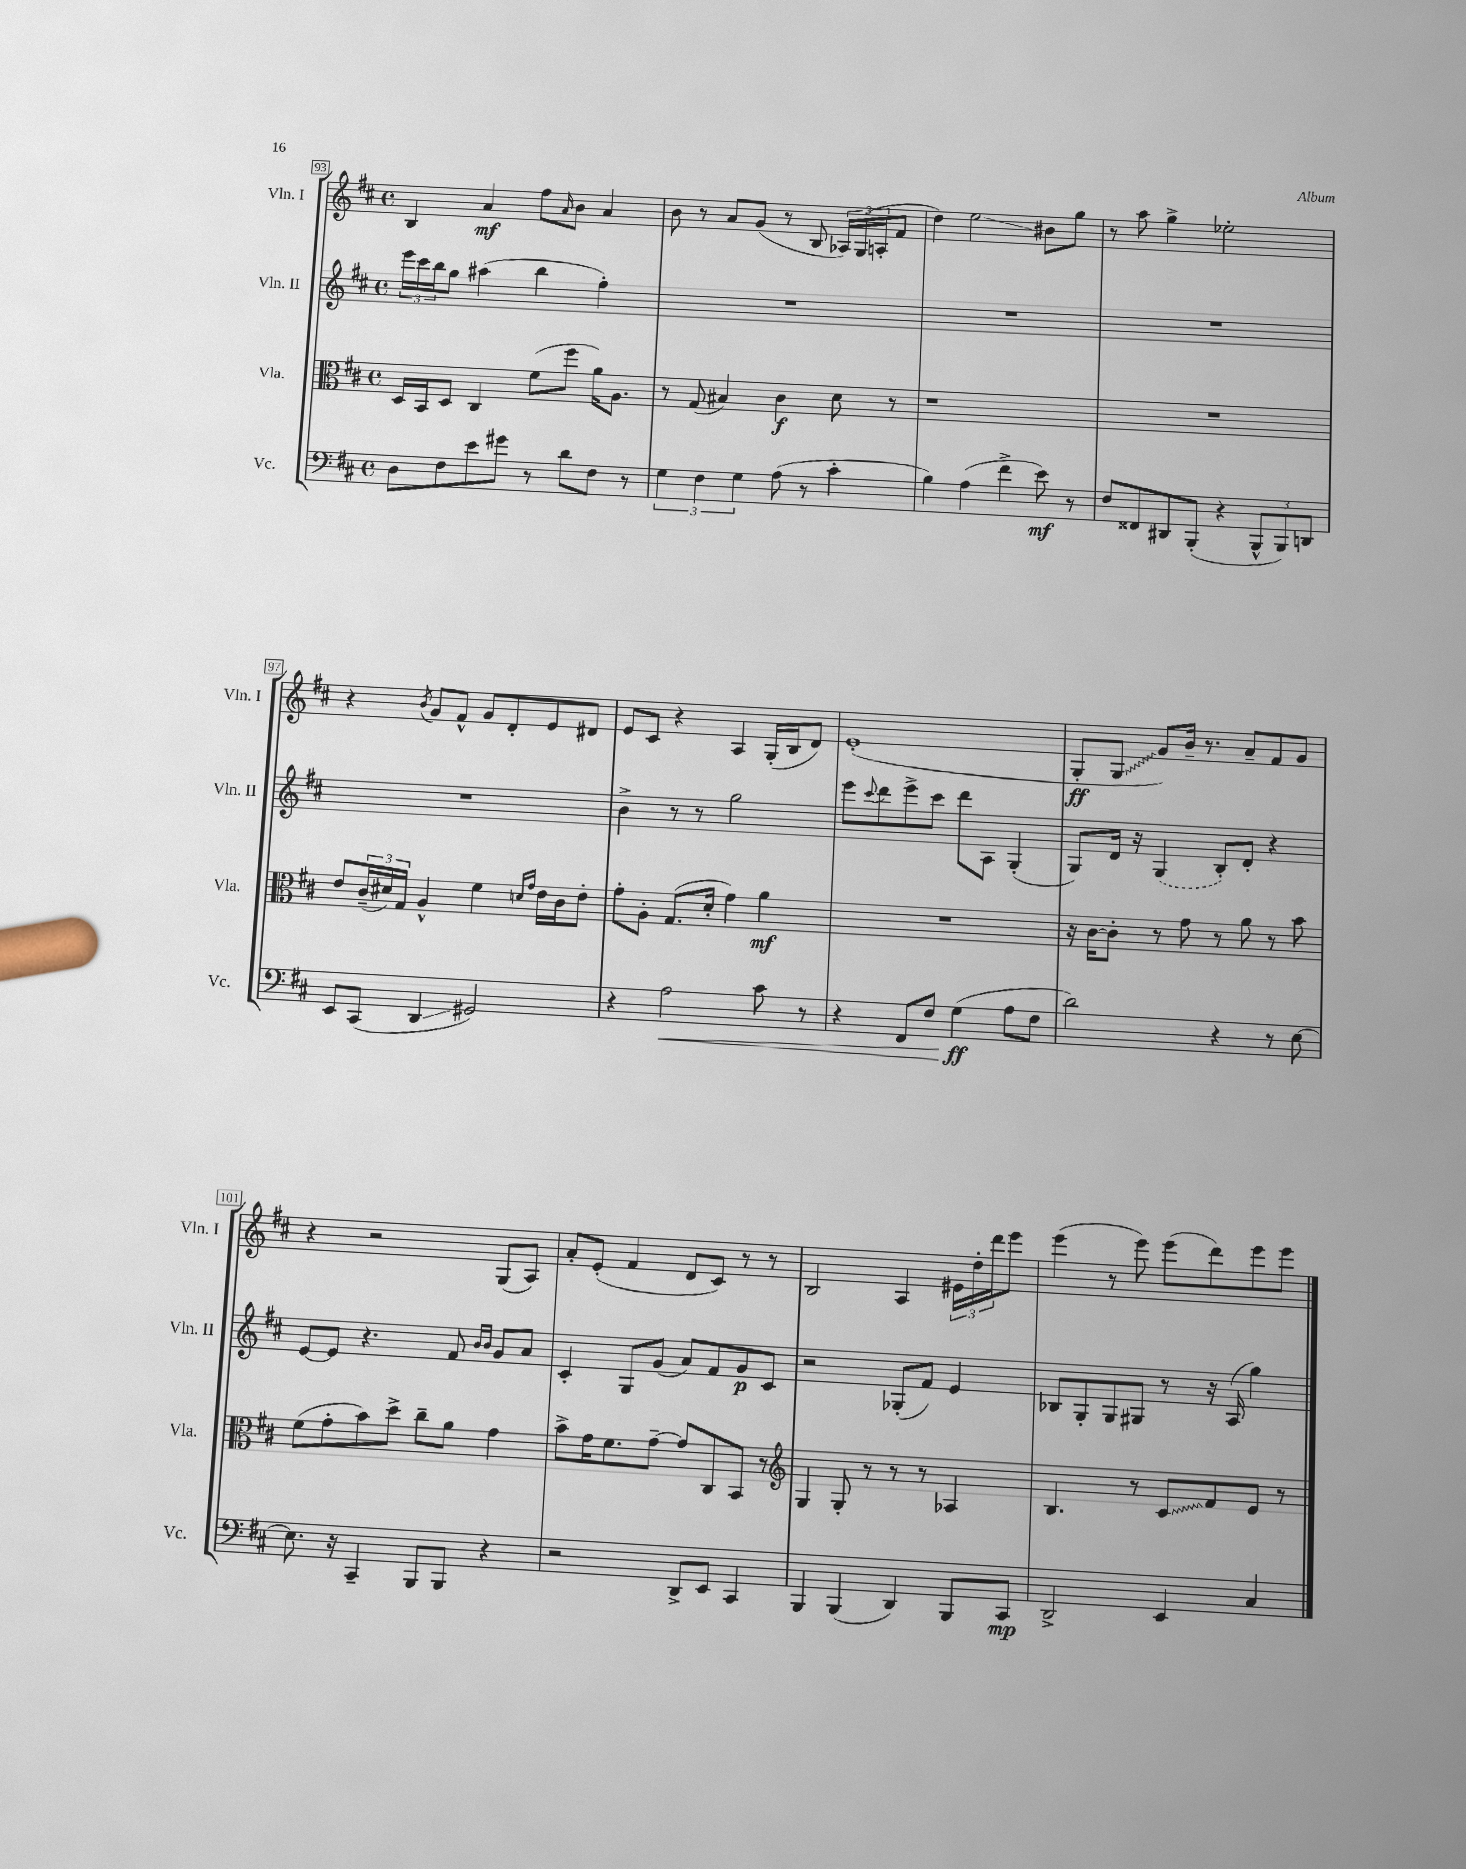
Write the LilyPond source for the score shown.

<<
\new StaffGroup <<
\new Staff = "s0" \with { instrumentName = "Vln. I" shortInstrumentName = "Vln. I" } {
    \clef treble \key d \major \defaultTimeSignature \time 4/4
    b4 a'4\mf fis''8 \grace { a'16 } b'8 a'4 |
    b'8 r8 a'8 g'8( r8 b8 \tuplet 3/2 { aes16) g16( a16-. } fis'8 |
    d''4) e''2\glissando bis'8 g''8 |
    r8 a''8 g''4-> ees''2-. |
    r4 \acciaccatura { b'8 } g'8 fis'8-^ g'8 d'8-. e'8 dis'8 |
    e'8 cis'8 r4 a4 g16-.( b16 d'8) |
    e'1-.( |
    g8-.\ff \once \override Glissando.style = #'zigzag g8\glissando g'8) b'16-- r8. a'8-- fis'8 g'8 |
    r4 r2 g8( a8) |
    a'8-. e'8-.( fis'4 d'8 cis'8) r8 r8 |
    b2 a4 \tuplet 3/2 { eis'16 d''16-. d'''16 } e'''8 |
    e'''4( r8 e'''8) e'''8( d'''8) e'''8 e'''8 \bar "|." |
}
\new Staff = "s1" \with { instrumentName = "Vln. II" shortInstrumentName = "Vln. II" } {
    \clef treble \key d \major \defaultTimeSignature \time 4/4
    \tuplet 3/2 { e'''16 cis'''16 b''16 } g''8 ais''4( b''4 fis''4-.) |
    R1 |
    R1 |
    R1 |
    R1 |
    b'4-> r8 r8 g''2 |
    e'''8 \appoggiatura { cis'''8 } d'''8 e'''8-> cis'''8 d'''8 a8 g4-.( |
    g8) d'16 r16 \once \slurDashed g4( b8-.) d'8-. r4 |
    e'8~ e'8 r4. fis'8 \grace { b'16 b'16 } g'8 a'8 |
    cis'4-. g8 g'8( a'8) fis'8 g'8\p cis'8 |
    r2 ges8-.( fis'8) e'4 |
    bes8 g8-. g8 gis8 r8 r16 a16( g''4) \bar "|." |
}
\new Staff = "s2" \with { instrumentName = "Vla." shortInstrumentName = "Vla." } {
    \clef alto \key d \major \defaultTimeSignature \time 4/4
    d16 b,16 d8 cis4 fis'8( fis''8 a'16) a8. |
    r8 g8( bis4) cis'4\f d'8 r8 |
    r1 |
    R1 |
    e'8 \tuplet 3/2 { cis'16--( dis'16) g16 } a4-^ fis'4 \grace { d'16 g'16 } e'16 cis'16 e'8-. |
    g'8-. a8-. g8.( d'16-. g'4) a'4\mf |
    R1 |
    r16 cis'16~ cis'8-. r8 g'8 r8 a'8 r8 b'8 |
    fis'8( g'8-. b'8) d''8-> cis''8-- a'8 g'4 |
    b'8-> g'16 fis'8. g'8~-- g'8 cis8 b,8 r8 |
    \clef treble g4 g8-. r8 r8 r8 aes4 |
    b4. r8 \once \override Glissando.style = #'zigzag cis'8\glissando fis'8 e'8 r8 \bar "|." |
}
\new Staff = "s3" \with { instrumentName = "Vc." shortInstrumentName = "Vc." } {
    \clef bass \key d \major \defaultTimeSignature \time 4/4
    d8 fis8 e'8 gis'8 r8 d'8 fis8 r8 |
    \tuplet 3/2 { g4 fis4 g4 } a8( r8 cis'4-. |
    b4) a4( fis'4-> e'8\mf) r8 |
    fis8 fisis,8 dis,8 b,,8-.( r4 \tuplet 3/2 { b,,8-^ b,,8) d,8 } |
    e,8 cis,8( d,4\glissando gis,2) |
    r4 a2\< cis'8 r8 |
    r4 fis,8 fis8 g4\ff\!( a8 fis8 |
    d'2) r4 r8 e8~ |
    e8. r16 cis,4-- b,,8 b,,8 r4 |
    r2 d,8-> e,8 cis,4 |
    b,,4 b,,4( d,4) b,,8 cis,8\mp |
    d,2-> e,4 cis4 \bar "|." |
}
>>
>>
\layout { \context { \Score currentBarNumber = #93 \override BarNumber.stencil = #(make-stencil-boxer 0.1 0.3 ly:text-interface::print) } }
